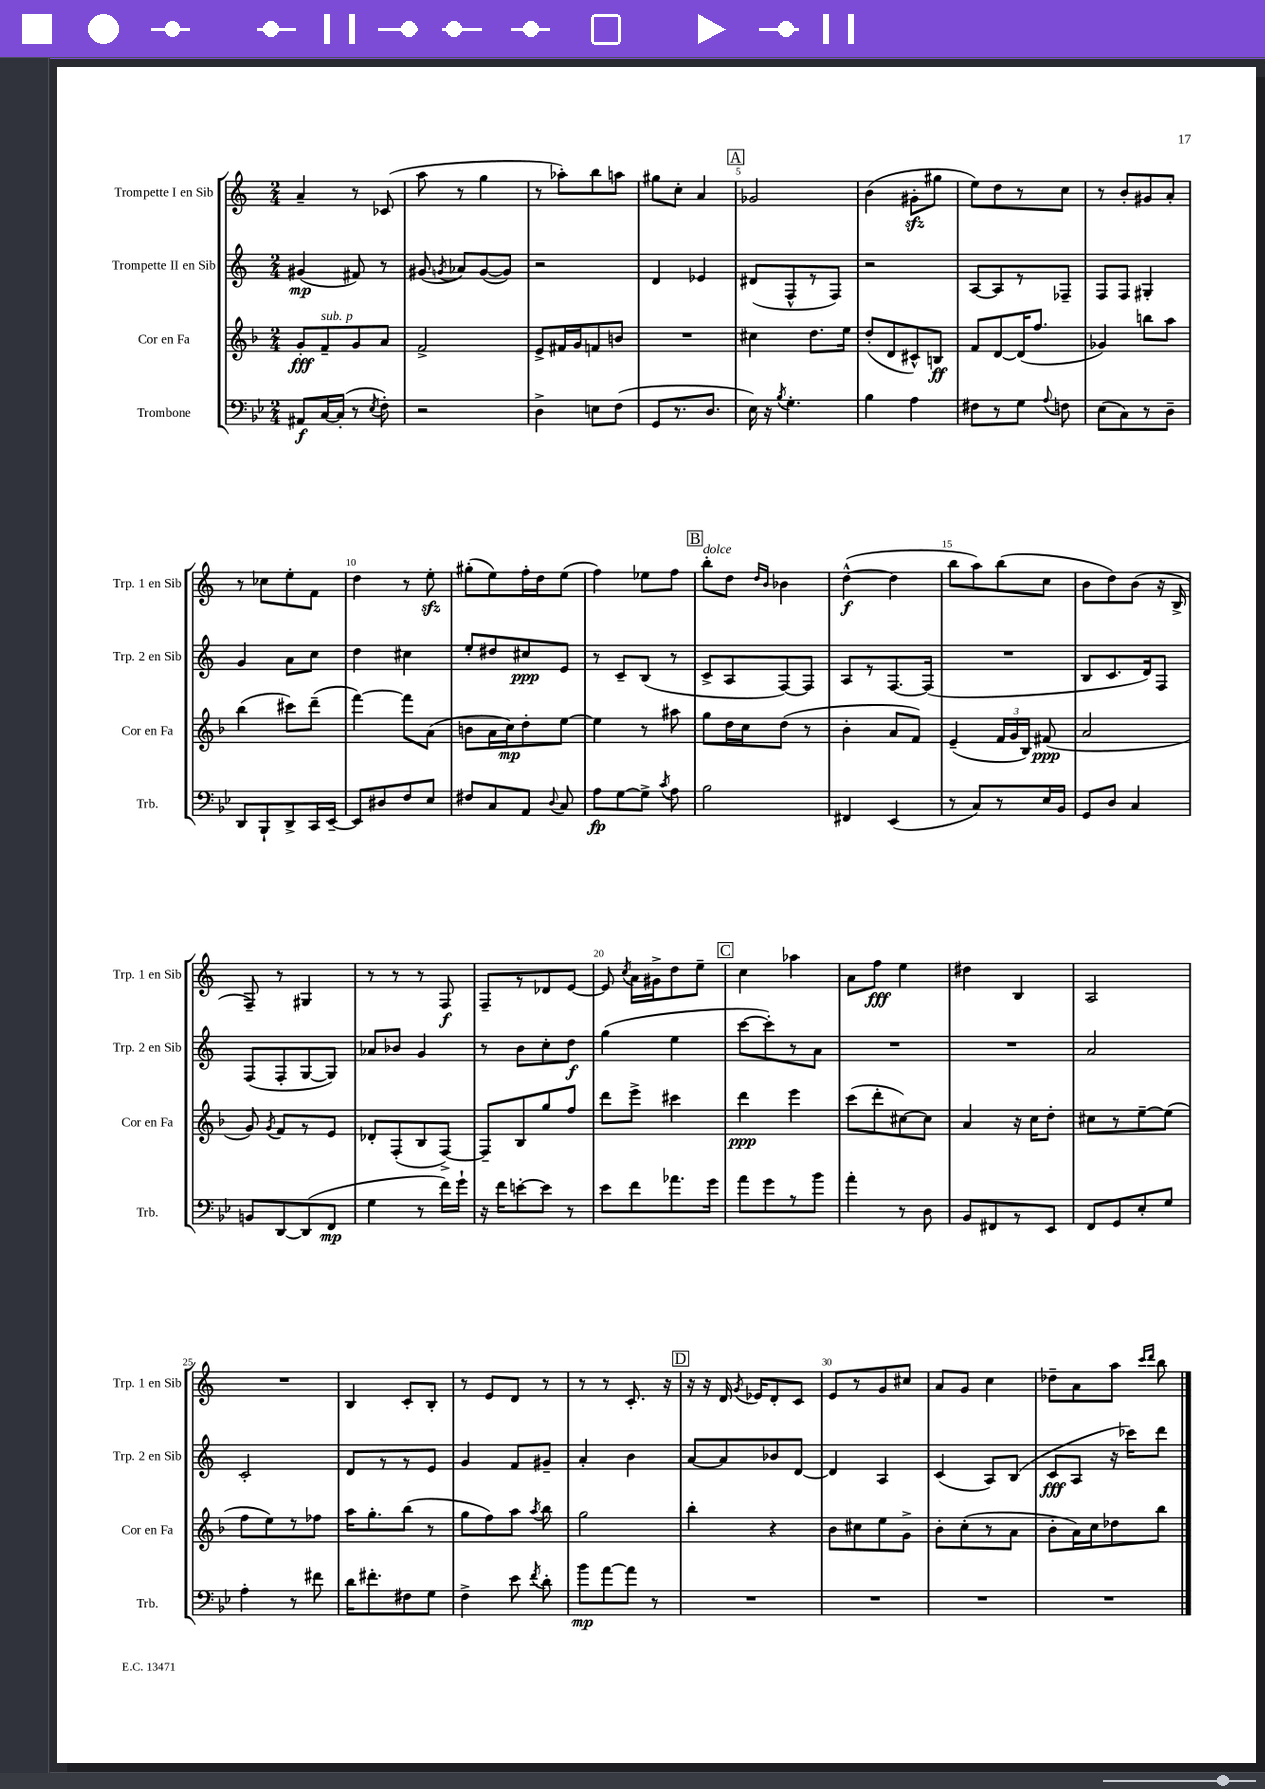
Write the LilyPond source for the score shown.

<<
\new StaffGroup <<
\new Staff = "s0" \with { instrumentName = "Trompette I en Sib" shortInstrumentName = "Trp. 1 en Sib" } {
    \clef treble \key c \major \numericTimeSignature \time 2/4
    \autoBeamOff a'4-- r8 ces'8( |
    a''8 r8 g''4 |
    r8 aes''8[-.) b''8 a''8] |
    gis''8[ c''8]-. a'4 |
    \mark \markup { \box "A" } ges'2 |
    b'4( gis'8[-.\sfz gis''8] |
    e''8[) d''8 r8 c''8] |
    r8 b'8[-. gis'8 a'8]-. |
    r8 ces''8[ e''8-. f'8] |
    d''4 r8 e''8-.\sfz |
    gis''8[-.( e''8) f''16-. d''16 e''8]( |
    f''4) ees''8[ f''8] |
    \mark \markup { \box "B" } b''8[-.^\markup { \italic "dolce" } d''8] \grace { d''16[ b'16] } bes'4 |
    d''4~-^\f( d''4 |
    b''8[ a''8) b''8( c''8] |
    b'8[ d''8) b'8]( r16 b16-> |
    f8--) r8 gis4 |
    r8 r8 r8 f8\f |
    f8[-- r8 des'8 e'8]~ |
    e'8 \acciaccatura { c''8 } a'16[ gis'16-> d''8 e''8]-- |
    \mark \markup { \box "C" } c''4 aes''4 |
    a'8[ f''8]\fff e''4 |
    dis''4 b4 |
    a2 |
    R2 |
    b4 c'8[-. b8]-. |
    r8 e'8[ d'8] r8 |
    r8 r8 c'8.-. r16 |
    \mark \markup { \box "D" } r16 r16 d'16 \acciaccatura { g'8 } ees'16[ d'8-. c'8] |
    e'8[ r8 g'8 cis''8] |
    a'8[ g'8] c''4 |
    des''8[-- a'8 a''8] \grace { c'''16[ d'''16] } b''8 \bar "|." |
}
\new Staff = "s1" \with { instrumentName = "Trompette II en Sib" shortInstrumentName = "Trp. 2 en Sib" } {
    \clef treble \key c \major \numericTimeSignature \time 2/4
    \autoBeamOff gis'4\mp( fis'8) r8 |
    gis'8( \acciaccatura { g'8 } aes'8[) g'8~( g'8]) |
    r2 |
    d'4 ees'4 |
    \mark \markup { \box "A" } dis'8[( f8-^ r8 f8]) |
    r2 |
    a8[~ a8 r8 fes8]-- |
    f8[ f8] gis4-. |
    g'4 a'8[ c''8] |
    d''4 cis''4 |
    e''8[-. dis''8 cis''8\ppp e'8] |
    r8 c'8[-- b8]( r8 |
    \mark \markup { \box "B" } c'8[-> a8 f8~) f8] |
    a8[ r8 f8.~ f16]( |
    R2 |
    b8[ c'8. d'16) f8] |
    f8[( f8-. g8~ g8]) |
    aes'8[ bes'8] g'4 |
    r8 b'8[ c''8-. d''8]\f |
    g''4( e''4 |
    \mark \markup { \box "C" } c'''8[~ c'''8-.) r8 a'8] |
    R2 |
    R2 |
    a'2 |
    c'2-. |
    d'8[ r8 r8 e'8] |
    g'4 f'8[ gis'8]-- |
    a'4-. b'4 |
    \mark \markup { \box "D" } a'8[~ a'8 bes'8 d'8]~ |
    d'4 a4 |
    c'4( a8[) b8]( |
    c'8[\fff a8] r16 ces'''16[) d'''8] \bar "|." |
}
\new Staff = "s2" \with { instrumentName = "Cor en Fa" shortInstrumentName = "Cor en Fa" } {
    \clef treble \key f \major \numericTimeSignature \time 2/4
    \autoBeamOff g'8[-.\fff f'8--^\markup { \italic "sub. p" } g'8 a'8] |
    f'2-> |
    e'8[-> fis'16 g'16 f'8 b'8] |
    R2 |
    \mark \markup { \box "A" } cis''4 d''8.[ e''16] |
    d''8[-.( d'8 cis'8-^) b8]\ff |
    f'8[ d'8~ d'16( f''8.] |
    ges'4) b''8[ a''8] |
    bes''4( cis'''8[) d'''8]--( |
    f'''4~) f'''8[ a'8]( |
    b'8[ a'16 c''16\mp) d''8-. e''8]~ |
    e''4 r8 ais''8 |
    \mark \markup { \box "B" } g''8[ d''16 c''16 d''8]( r8 |
    bes'4-. a'8[ f'8]) |
    e'4--( \tuplet 3/2 { f'16[ g'16 bes16]) } fis'8\ppp( |
    a'2 |
    g'8) \acciaccatura { g'8 } f'8[ r8 e'8] |
    des'8[-. f8-.( bes8 f8]~->) |
    f8[-- bes8 g''8 f''8] |
    d'''8[ e'''8]-> cis'''4 |
    \mark \markup { \box "C" } d'''4\ppp e'''4 |
    c'''8[( d'''8-. cis''8~) cis''8] |
    a'4 r16 c''16[ d''8]-. |
    cis''8[ r8 e''8~-- e''8]( |
    f''8[ e''8) r8 fes''8] |
    a''16[ g''8.-. bes''8]( r8 |
    g''8[ f''8) a''8] \acciaccatura { a''8 } bes''8 |
    g''2 |
    \mark \markup { \box "D" } bes''4-. r4 |
    bes'8[ cis''8 e''8 g'8]-> |
    bes'8[-. c''8-.( r8 a'8] |
    bes'8[-. a'16) c''16 des''8 bes''8] \bar "|." |
}
\new Staff = "s3" \with { instrumentName = "Trombone" shortInstrumentName = "Trb." } {
    \clef bass \key bes \major \numericTimeSignature \time 2/4
    \autoBeamOff ais,8[\f c16~ c16]-.( r8 \acciaccatura { ees8 } f8-.) |
    r2 |
    d4-> e8[ f8]( |
    g,8[ r8. d8.] |
    \mark \markup { \box "A" } ees16) r16 \acciaccatura { bes8 } g4.-. |
    bes4 a4 |
    fis8[ r8 g8] \appoggiatura { a8 } f8 |
    ees8[( c8) r8 d8]-- |
    d,8[ bes,,8-! d,8-> c,16 ees,16]~-- |
    ees,8[ dis8 f8 ees8] |
    fis8[ c8 a,8] \appoggiatura { d8 } c8 |
    a8[\fp g8~ g8]-> \acciaccatura { c'8 } a8 |
    \mark \markup { \box "B" } bes2 |
    fis,4 ees,4( |
    r8 c8[) r8 ees16 bes,16] |
    g,8[ d8] c4 |
    b,8[ d,8~ d,8( f,8]\mp |
    g4 r8 f'16[) g'16]-! |
    r16 f'16[ e'8~-. e'8] r8 |
    ees'8[ f'8 aes'8. g'16] |
    \mark \markup { \box "C" } a'8[ g'8 r8 bes'8] |
    a'4-. r8 d8 |
    bes,8[ fis,8 r8 ees,8] |
    f,8[ g,8 ees8-. g8] |
    a4-. r8 fis'8 |
    d'16[ fis'8.-. fis8 g8] |
    f4-> ees'8 \acciaccatura { f'8 } d'8-. |
    bes'8[\mp a'8~ a'8] r8 |
    \mark \markup { \box "D" } R2 |
    R2 |
    R2 |
    R2 \bar "|." |
}
>>
>>
\layout { \context { \Score \override BarNumber.break-visibility = ##(#f #t #t) barNumberVisibility = #(every-nth-bar-number-visible 5) } }
